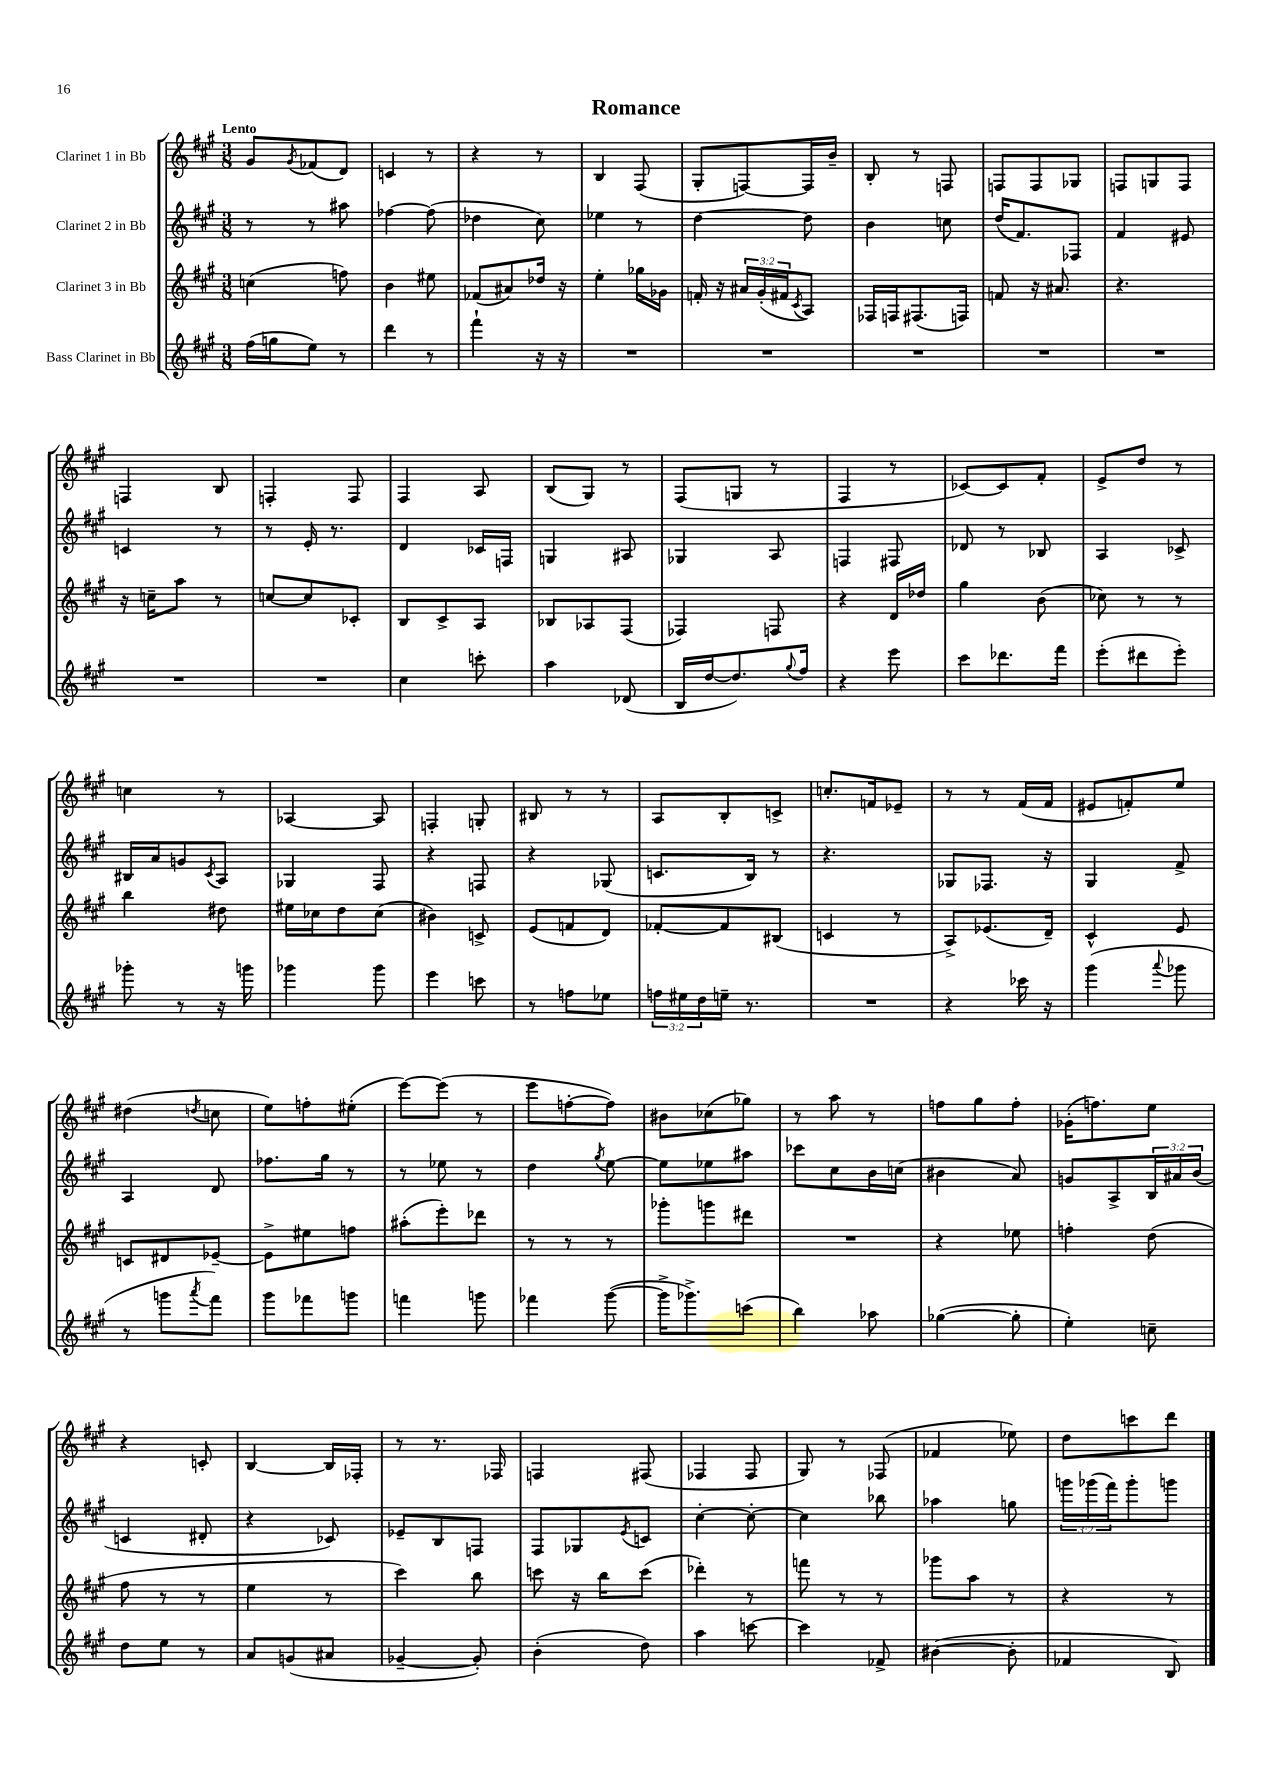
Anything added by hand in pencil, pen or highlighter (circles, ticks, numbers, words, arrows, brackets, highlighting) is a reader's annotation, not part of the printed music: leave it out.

**kern	**kern	**kern	**kern
*part4	*part3	*part2	*part1
*staff4	*staff3	*staff2	*staff1
*I"Bass Clarinet in Bb	*I"Clarinet 3 in Bb	*I"Clarinet 2 in Bb	*I"Clarinet 1 in Bb
*clefG2	*clefG2	*clefG2	*clefG2
*k[f#c#g#]	*k[f#c#g#]	*k[f#c#g#]	*k[f#c#g#]
*M3/8	*M3/8	*M3/8	*M3/8
=1	=1	=1	=1
!	!	!	!LO:TX:a:B:t=Lento
(16ff#\LL	(4ccn\	8r	8g#/L
16ggn\J	.	.	.
.	.	.	8qg#/
8ee\J)	.	8r	(8f-X/
8r	8ffn\)	8aa#X\	8d/J)
=2	=2	=2	=2
4ddd\	4b\	[4ff-X\	4cn/
8r	8ee#X\	(8ff-\]	8r
=3	=3	=3	=3
4fff#`\	(8f-X/L	4dd-X\	4r
.	8a#X/)	.	.
16r	16dd-X/Jk	8cc#\)	8r
16r	16r	.	.
=4	=4	=4	=4
4.r	4ee'\	4ee-X\	4B/
.	16gg-X\LL	8r	(8F#/
.	16g-X\JJ	.	.
=5	=5	=5	=5
4.r	16fn'/	[4dd\	8G#'/L
.	16r	.	.
.	24a#X/LL	.	[8Fn/)
.	(24g#'/	.	.
.	24f#X/J	.	.
.	8qc#/	.	.
.	8A/J)	8dd\]	16F/L]
.	.	.	16b~/JJ
=6	=6	=6	=6
4.r	16F-X/LL	4b\	8B'/
.	16Fn/J	.	.
.	(8.F#X/	.	8r
.	.	8ccn\	8Fn/
.	16Fn/Jk)	.	.
=7	=7	=7	=7
4.r	8fn/	(16dd/KL	8Fn/L
.	.	8.f#/)	.
.	16r	.	8F/
.	8.a#X/	.	.
.	.	8F-X/J	8G-X/J
=8	=8	=8	=8
4.r	4.r	4f#/	8Fn/L
.	.	.	8Gn/
.	.	8e#X/	8F/J
!!LO:LB:g=z
=9	=9	=9	=9
4.r	16r	4cn/	4Fn/
.	16ccn~\KL	.	.
.	8aa\J	.	.
.	8r	8r	8B/
=10	=10	=10	=10
4.r	[8ccn/L	8r	4Fn'/
.	8cc/]	16e'/	.
.	.	8.r	.
.	8c-X'/J	.	8F/
=11	=11	=11	=11
4cc#\	8B/L	4d/	4F#/
.	8c#^/	.	.
8cccn'\	8A/J	16c-X/LL	8A/
.	.	16Fn/JJ	.
=12	=12	=12	=12
4aa\	8B-X/L	4Gn/	(8B/L
.	8A-X/	.	8G#/J)
(8d-X/	(8F#/J	8A#X/	8r
=13	=13	=13	=13
16B/LL	4F-X/)	4G-X/	(8F#/L
[16dd/J	.	.	.
8.dd/])	.	.	8Gn/J
.	8Fn/	8A/	8r
8qqgg#/	.	.	.
16ff#/Jk	.	.	.
=14	=14	=14	=14
4r	4r	4Fn/	4F#/
8eee\	16d/LL	8F#X/	8r
.	16dd-X/JJ	.	.
=15	=15	=15	=15
8ccc#\L	4gg#\	8d-X/	[8c-X/L)
8.ddd-X\	.	8r	8c-/]
.	(8b\	8B-X/	8f#'/J
16fff#\Jk	.	.	.
=16	=16	=16	=16
(8eee'\L	8cc-X\)	4A/	8e^/L
8ddd#X\	8r	.	8dd/J
8eee'\J)	8r	8c-X^/	8r
!!LO:LB:g=z
=17	=17	=17	=17
8ggg-X'\	4bb\	16B#X/LL	4ccn\
.	.	16a/J	.
8r	.	8gn/	.
.	.	8qc#/	.
16r	8dd#X\	8A/J	8r
16gggn\	.	.	.
=18	=18	=18	=18
4ggg-X\	16ee#X\LL	4G-X/	[4A-X/
.	16cc-X\J	.	.
.	8dd\	.	.
8ggg-\	(8cc-\J	8F#/	8A-/]
=19	=19	=19	=19
4eee\	4b#X\)	4r	4Fn'/
8cccn\	8cn^/	8Fn/	8Gn'/
=20	=20	=20	=20
8r	(8e/L	4r	8B#X/
8ffn\L	8fn/	.	8r
8ee-X\J	8d/J)	(8G-X/	8r
=21	=21	=21	=21
24ffn\LL	[8f-X'/L	8.cn/L	8A/L
24ee#X\	.	.	.
24dd\	.	.	.
16een~\JJ	8f-/]	.	8B'/
8.r	.	16B/Jk)	.
.	(8B#X/J	8r	8cn^/J
=22	=22	=22	=22
4.r	4cn/	4.r	8.ccn'/L
.	.	.	16fn/k
.	8r	.	8e-X~/J
=23	=23	=23	=23
4r	8A^/L)	8G-X/L	8r
.	(8.e-X/	8.F-X/J	8r
16ccc-X\	.	.	(16f#/LL
16r	16d~/Jk)	16r	16f#/JJ
=24	=24	=24	=24
(4ggg#\	4c#^^/	4G#/	8e#X/L
.	.	.	8fn'/)
8qqaaa/	.	.	.
8ggg-X\	8e/	8f#^/	8ee/J
!!LO:LB:g=z
=25	=25	=25	=25
8r	8cn/L	4A/	(4dd#X\
8gggn\L	8d#X/	.	.
8qaaa/	.	.	8qddn/
8fff#\J)	[8e-X~/J	8d/	8ccn\
=26	=26	=26	=26
8ggg#\L	8e-^\L]	8.ff-X\L	8ee\L)
8fff-X\	8ee#X\	.	8ffn'\
.	.	16gg#\Jk	.
8gggn\J	8ffn\J	8r	(8ee#X'\J
=27	=27	=27	=27
4fffn\	(8aa#X'\L	8r	[8eee\L)
.	8eee'\)	8ee-X\	(8eee\J]
8gggn\	8ddd-X\J	8r	8r
=28	=28	=28	=28
4fff-X\	8r	4dd\	8eee\L
.	8r	.	[8ffn'\
.	.	8qgg#/	.
([8ggg#\	8r	[8ee\	8ff\J])
=29	=29	=29	=29
16ggg#^\KL]	8ggg-X'\L	8ee\L]	8b#X\L
8.ggg-X^\)	.	.	.
.	8gggn\	8ee-X\	(8cc-X\
(8cccn\J	8ddd#X\J	8aa#X\J	8gg-X\J)
=30	=30	=30	=30
4bb\)	4.r	8ccc-X\L	8r
.	.	8cc#\	8aa\
8aa-X\	.	16b\L	8r
.	.	(16ccn\JJ	.
=31	=31	=31	=31
([4gg-X\	4r	4b#X\	8ffn\L
.	.	.	8gg#\
8gg-'\]	8ee-X\	8a/)	8ff'\J
=32	=32	=32	=32
4ee'\)	4ffn'\	8gn/L	(16g-X'\KL
.	.	.	8.ffn\)
.	.	8A^/	.
8ccn~\	(8dd\	24B/L	8ee\J
.	.	24a#X/	.
.	.	(24b/JJ	.
!!LO:LB:g=z
=33	=33	=33	=33
8dd\L	8ff#\	4cn/	4r
8ee\J	8r	.	.
8r	8r	8d#X'/	8cn'/
=34	=34	=34	=34
8a/L	4ee\	4r	[4B/
(8gn/	.	.	.
8a#X/J	8r	8c-X/)	16B/LL]
.	.	.	16F-X'/JJ
=35	=35	=35	=35
[4g-X~/	4ccc#\)	8e-X~/L	8r
.	.	8B/	8.r
8g-'/])	8bb\	8Fn/J	.
.	.	.	16F-X/
=36	=36	=36	=36
(4b'\	8cccn\	8F#/L	4Fn/
.	16r	8G-X/	.
.	16bb\KL	.	.
.	.	8qe/	.
8dd\)	(8ccc\J	8cn/J	(8F#X/
=37	=37	=37	=37
4aa\	4ddd-X'\)	[4cc#'\	4F-X/
[8cccn\	8r	8cc#'\_	8F-/
=38	=38	=38	=38
4ccc\]	8fffn\	4cc#\]	8G#/)
.	8r	.	8r
8f-X^/	8r	8bb-X\	(8F-X/
=39	=39	=39	=39
([4b#X\	8ggg-X\L	4aa-X\	4f-X/
.	8aa\J	.	.
8b#'\]	8r	8ggn\	8ee-X\)
=40	=40	=40	=40
4f-X/	4r	24gggn\LL	8dd\L
.	.	(24ggg-X\	.
.	.	24fff#\J)	.
.	.	8ggg-'\	8cccn\
8B/)	8r	8gggn\J	8ddd\J
==	==	==	==
*-	*-	*-	*-
